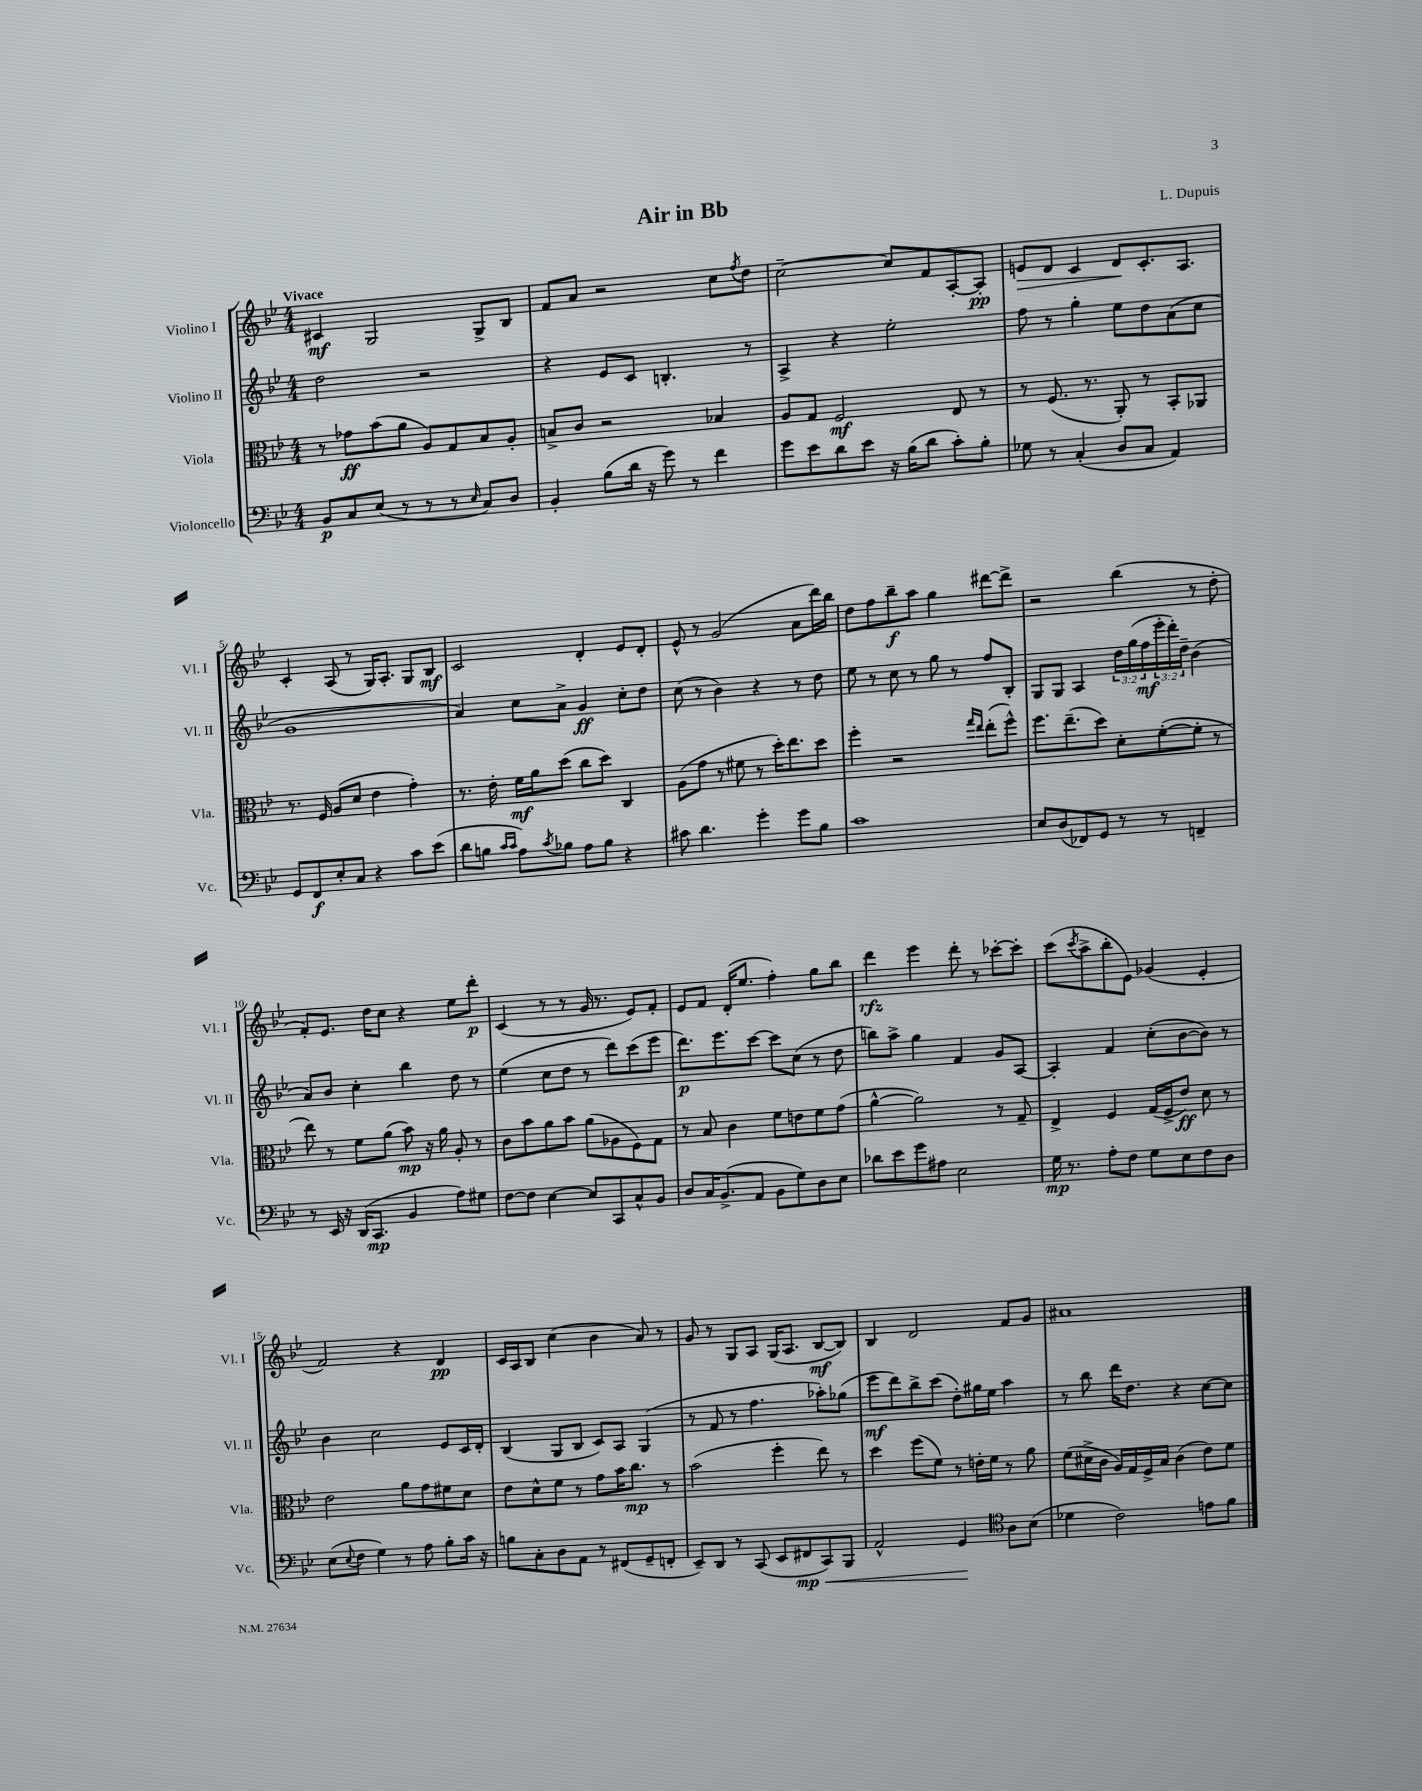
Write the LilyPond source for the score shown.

\header { title = "Air in Bb" composer = "L. Dupuis" }
<<
\new StaffGroup <<
\new Staff = "s0" \with { instrumentName = "Violino I" shortInstrumentName = "Vl. I" } {
    \clef treble \key bes \major \numericTimeSignature \time 4/4 \tempo "Vivace"
    cis'4\mf g2 g8-> bes8 |
    f'8 a'8 r2 c''8 \acciaccatura { f''8 } d''8 |
    c''2~-- c''8 f'8 a8~-. a8-.\pp |
    e'8\> d'8 c'4 d'8\! c'8.-. a8. |
    c'4-. a8( r8 g16) a8.-. g8 bes8\mf |
    c'2 d'4-. ees'8 d'8-. |
    ees'8-^ r8 g'2( a'8 d'''16) bes''16 |
    d''8 f''8 bes''8--\f a''8 g''4 dis'''8~ dis'''8-> |
    r2 bes''4( r8 d''8-. |
    f'8-.) ees'8. d''16 c''8 r4 ees''8 d'''8-.\p |
    c'4( r8 r8 g'16 r8. ees'8) f'8-. |
    ees'8 f'8 d'16-.( ees''8. f''4-.) g''8 bes''8 |
    d'''4\rfz ees'''4 d'''8-. r8 ces'''8~-. ces'''8-. |
    c'''8( \acciaccatura { c'''8 } a''8-> bes''8-. ees'8) ges'4( ees'4-. |
    f'2) r4 d'4\pp |
    c'16 a16 bes8 c''4( bes'4 a'8) r8 |
    g'8 r8 g8 a8 g16( a8. bes8~\mf bes8) |
    bes4 d'2 f'8 g'8 |
    ais'1 \bar "|." |
}
\new Staff = "s1" \with { instrumentName = "Violino II" shortInstrumentName = "Vl. II" } {
    \clef treble \key bes \major \numericTimeSignature \time 4/4 \override Staff.TupletNumber.text = #tuplet-number::calc-fraction-text
    d''2 r2 |
    r4 ees'8 c'8 b4.-. r8 |
    a4-> r4 ees''2-. |
    f''8 r8 g''4-. ees''8 d''8 a'8( c''8 |
    g'1 |
    a'4) c''8 a'8-> g'4\ff c''8-. d''8 |
    c''8( r8 bes'4) r4 r8 d''8 |
    ees''8 r8 c''8 r8 g''8 r8 f''8 bes8-. |
    g8 g8 a4 \tuplet 3/2 { d''16 g''16( f''16\mf } \tuplet 3/2 { ees'''16-. d'''16-.) d''16-- } bes'4( |
    a'8) bes'8 c''4-. bes''4 d''8 r8 |
    ees''4( c''8 d''8 r8 d'''8) c'''8( ees'''8 |
    d'''8.\p) ees'''8. c'''8~ c'''8 c''8( r8 d''8 |
    b''8) a''8-> g''4 f'4 g'8 a8~ |
    a4-. f'4 c''8-.( bes'8~ bes'8) r8 |
    bes'4 c''2 ees'8 c'16 d'16-. |
    bes4( g8 bes8 c'8) a8 g4( |
    r8 f'8 r8 f''4. aes''8-.) ges''8( |
    ees'''8\mf d'''8) bes''8-> c'''8( d''8-.) gis''16 ees''16 a''4 |
    r8 bes''8 d'''16 d''8. r4 c''8~ c''8 \bar "|." |
}
\new Staff = "s2" \with { instrumentName = "Viola" shortInstrumentName = "Vla." } {
    \clef alto \key bes \major \numericTimeSignature \time 4/4
    r8 ges'8\ff bes'8( a'8 a8) g8 bes8 a8-. |
    b8-> c'8 r2 bes4 |
    a8 g8 f2\mf ees8 r8 |
    r8 f8.( r8. a,8-.) r8 bes,8-. aes,8 |
    r8. f16 a8( d'8 ees'4 g'4-.) |
    r8. ees'16-. f'16\mf a'16 d''8( c''8 d''8) c4 |
    a8( g'8 r8 fis'8 r8 d''16-.) ees''8. d''8 |
    f''4-. r2 \grace { g''16 ees''16 } ees''8-.( f''8-^) |
    f''8. ees''8.--( d''8) d'8-. f'8~-.( f'8-. r8 |
    ees''8) r8 f'8 a'8( bes'8\mp) r16 a'16 a8-. r8 |
    c'8 bes'8 a'8 bes'8 a'8( aes8 f8) g8 |
    r8 bes8 c'4 f'8 e'8 f'8 g'8( |
    a'4~-^ a'2) r8 g8-- |
    ees4-> f4 g16( f16-> ees'8\ff) d'8 r8 |
    ees'2 a'8 g'8 fis'8 d'8 |
    ees'8 d'8-^ f'8 r8 g'8 bes'16 c''8.\mp r8 |
    bes'2( f''4-. ees''8) r8 |
    d''4 f''8( f'8) r8 e'16-. f'16 r8 a'8 |
    f'8( dis'16-> c'16 a16) g16 f16-> bes16 c'4( ees'8) f'8 \bar "|." |
}
\new Staff = "s3" \with { instrumentName = "Violoncello" shortInstrumentName = "Vc." } {
    \clef bass \key bes \major \numericTimeSignature \time 4/4
    bes,8\p c8 ees8( r8 r8 r8 \grace { ees16 } c8) d8 |
    bes,4-. bes8( d'16 r16 g'8) r8 f'4 |
    g'8 ees'8 d'8 ees'8 r16 bes16( d'8 c'8-.) bes8-. |
    ges8 r8 c4-.( d8 c8 a,4) |
    g,8 f,8\f ees8-. c8 r4 c'8 ees'8( |
    d'8 b8 \grace { c'16 c'16 } a8) \acciaccatura { c'8 } bes8 a8 bes8 r4 |
    cis'8 d'4. g'4-. g'8 bes8 |
    c'1 |
    ees8 d8( fes,8) g,8 r8 r8 f,4-- |
    r8 ees,16 r16 d,16( c,8.\mp bes,4 a8) gis8 |
    f8~ f8 ees4~ ees8 c,8 c8-^ bes,8 |
    d8 c16 bes,8.->( a,8 bes,8 g8) d8 ees8 |
    des'8 ees'8 g'8 ais8 ees2 |
    g16\mp r8. a8-. f8 g8 ees8 f8 d8 |
    ees8( \appoggiatura { ees8 } f8 g4) r8 a8 bes8-. c'16 r16 |
    b8 c8-. d8 a,8 r8 fis,8( g,8-- f,8-. |
    ees,8--) d,8 r8 c,8( ees,8 fis,8\mp\< c,8) bes,,8 |
    a,2-^ g,4\! \clef tenor a8 bes8( |
    des'4 c'2) e'8 f'8 \bar "|." |
}
>>
>>
